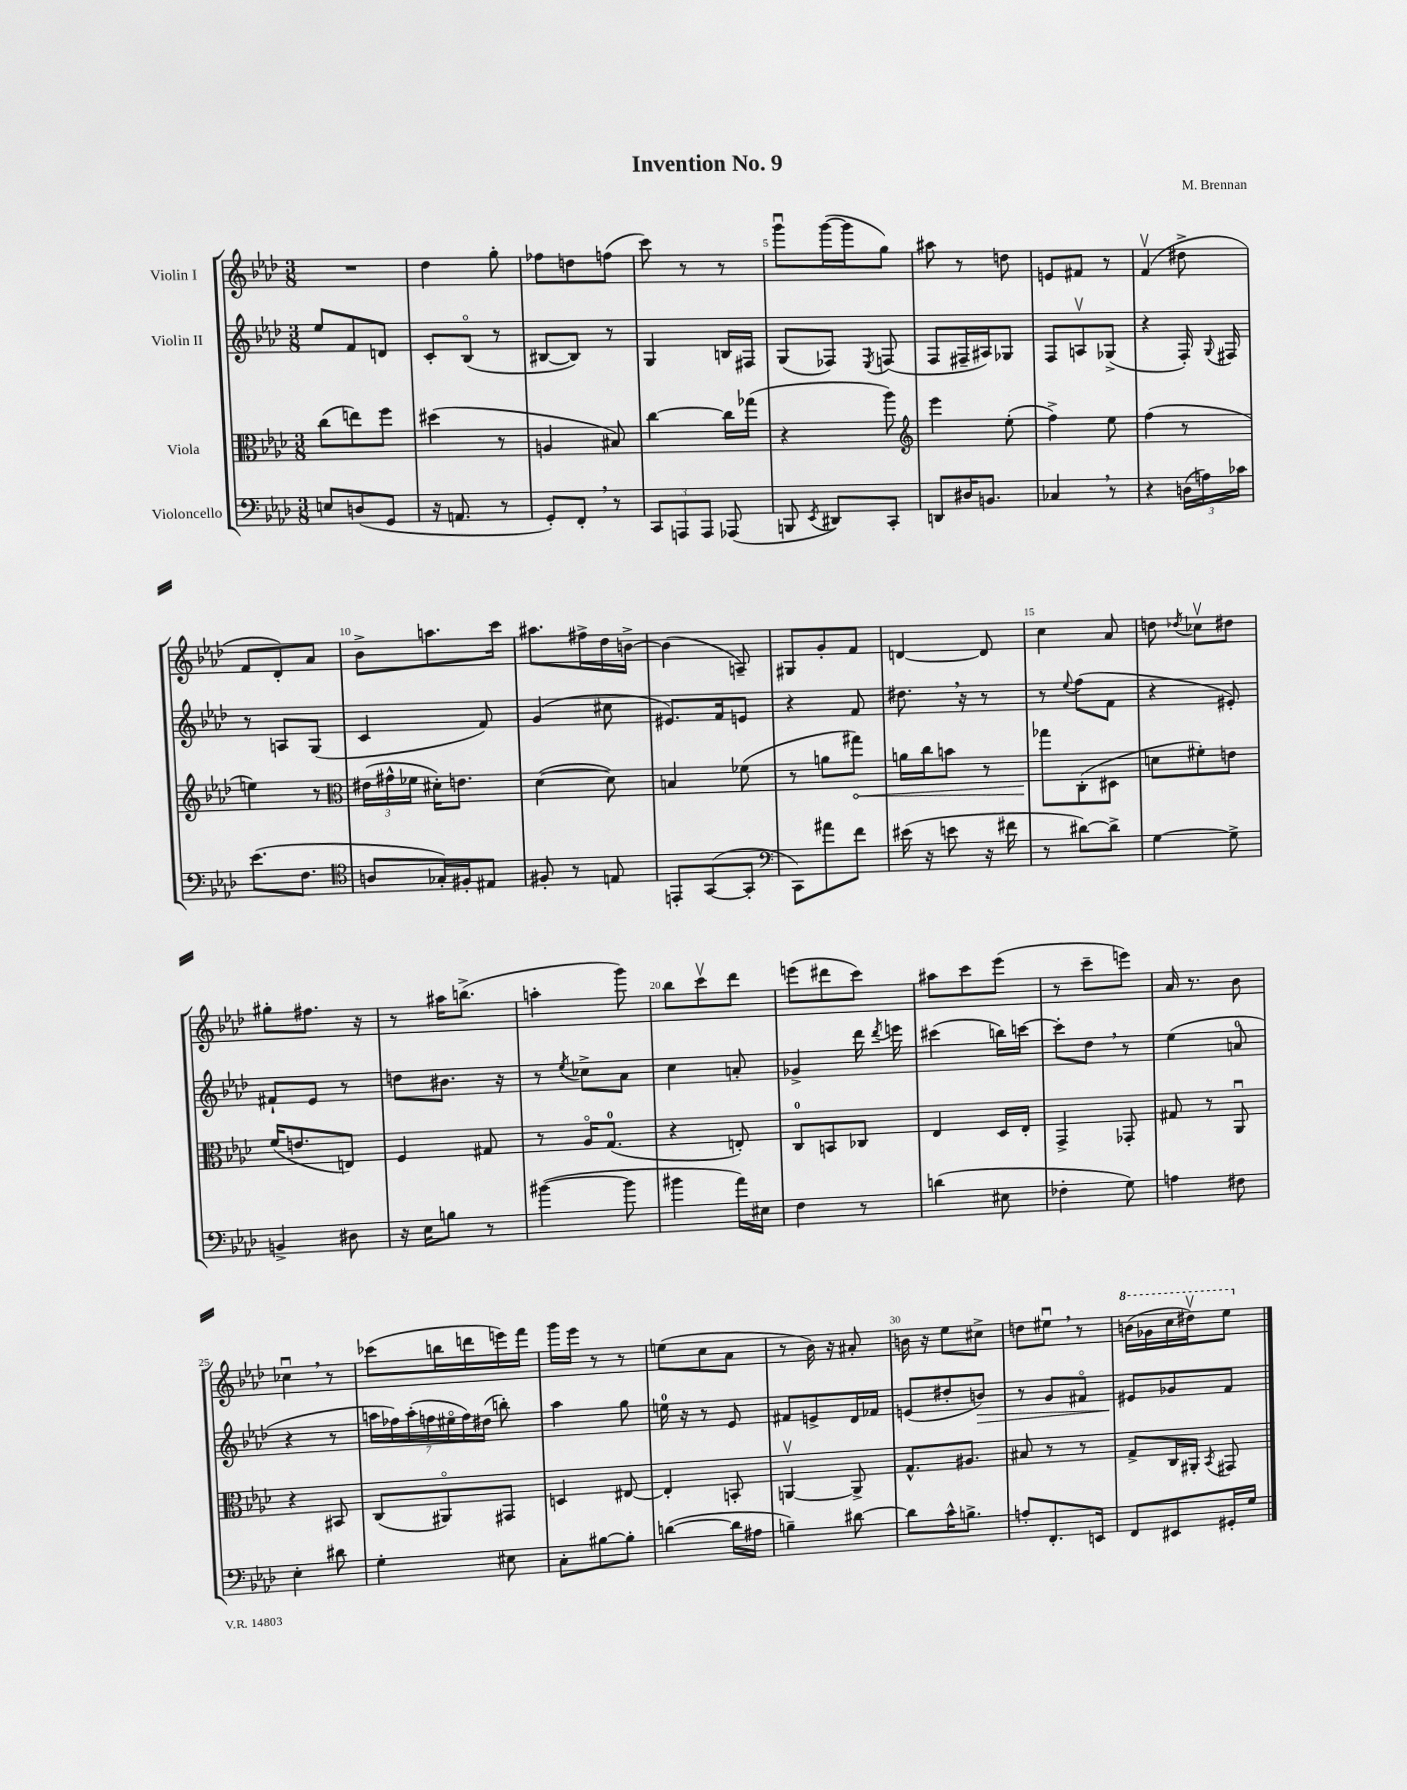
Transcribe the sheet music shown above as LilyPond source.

\header { title = "Invention No. 9" composer = "M. Brennan" }
<<
\new StaffGroup <<
\new Staff = "s0" \with { instrumentName = "Violin I" } {
    \clef treble \key aes \major \numericTimeSignature \time 3/8
    \autoBeamOff R4. |
    des''4 g''8-. |
    fes''8[ d''8 f''8]( |
    c'''8) r8 r8 |
    g'''8[\downbow g'''16~( g'''16 g''8]) |
    ais''8 r8 d''8 |
    e'8[ fis'8] r8 |
    f'4\upbow( dis''8-> |
    f'8[ des'8-.) aes'8] |
    bes'8[-> a''8. c'''16] |
    ais''8.[ fis''16-> des''16 b'16]~-> |
    b'4( a8--) |
    gis8[ g'8-. f'8] |
    d'4~ d'8 |
    c''4 aes'8 |
    d''8 \acciaccatura { des''8 } ces''8[\upbow dis''8] |
    gis''8[-. fis''8.] r16 |
    r8 ais''16[ b''8.]->( |
    a''4-. g'''8) |
    bes''8[ c'''8\upbow des'''8] |
    e'''8[( dis'''8 c'''8]) |
    ais''8[ c'''8 ees'''8]( |
    r8 c'''8[-- e'''8]) |
    aes'16 r8. bes'8 |
    ces''4\downbow \breathe r8 |
    ces'''8[( b''16 d'''16 e'''16) f'''16] |
    g'''16[ ees'''16] r8 r8 |
    e''8[( c''8 aes'8] |
    r8 bes'16) r16 ais'8-. |
    b'16 r16 ees''8[ cis''8]-> |
    d''8[ eis''8]\downbow \breathe r8 |
    \ottava #1 b''16[( ges''16 c'''16 dis'''16\upbow) ees'''8] \ottava #0 \bar "|." |
}
\new Staff = "s1" \with { instrumentName = "Violin II" } {
    \clef treble \key aes \major \numericTimeSignature \time 3/8
    \autoBeamOff ees''8[ f'8 d'8] |
    c'8[-. bes8]\flageolet( r8 |
    bis8[~ bis8]) r8 |
    g4 b16[ fis16] |
    g8[( fes8]) \acciaccatura { ees8 } f8( |
    f8[ fis16-- ais16) ges8] |
    f8[ a8\upbow ges8]->( |
    r4 f16-.) \appoggiatura { g8 } fis16 |
    r8 a8[ g8]( |
    c'4 f'8) |
    g'4( cis''8 |
    eis'8.[) f'16 e'8] |
    r4 f'8 |
    dis''8. \breathe r16 r8 |
    r8 \appoggiatura { ees''8 } f''8[( f'8] |
    r4 eis'8-.) |
    fis'8[-! ees'8] r8 |
    d''8[ bis'8.] r16 |
    r8 \acciaccatura { ees''8 } ces''8[-> aes'8] |
    c''4 a'8-. |
    ges'4-> des'''16 \acciaccatura { des'''8 } e'''16 |
    cis'''4( b''16[) c'''16]~ |
    c'''8[-. des''8] \breathe r8 |
    ees''4( a'8-0 |
    r4 r8 |
    \tuplet 7/4 { a''16[ fes''16) a''16-.( f''16 eis''16\flageolet f''16) dis''16]( } b''8-.) |
    aes''4 g''8 |
    e''16-0 r16 r8 ees'8 |
    fis'8[ e'8-> des'16 fes'16] |
    e'8[( dis''8-. b'8]\>) |
    r8 g'8[ fis'8]\flageolet |
    eis'8[\! ges'8 f'8] \bar "|." |
}
\new Staff = "s2" \with { instrumentName = "Viola" } {
    \clef alto \key aes \major \numericTimeSignature \time 3/8
    \autoBeamOff c''8[( e''8) f''8] |
    dis''4( r8 |
    a4 bis8) |
    c''4~ c''16[ ges''16]( |
    r4 aes''8) |
    \clef treble ees'''4 ees''8-.( |
    f''4->) ees''8 |
    f''4( r8 |
    e''4) r8 |
    \clef alto \tuplet 3/2 { eis'16[( gis'16-^ fes'16] } dis'16[-.) e'8.] |
    des'4~( des'8) |
    b4 fes'8( |
    r8 a'8[ \once \override Hairpin.circled-tip = ##t gis''8]\<) |
    a'16[ c''16 b'8] r8 |
    ges''8[\! c8-.( dis8] |
    d'8[ fis'8-.) e'8] |
    f'16[( e'8. e8]) |
    f4 gis8 |
    r8 aes16[\flageolet g8.]-0( |
    r4 e8-.) |
    c8[-0 b,8 ces8] |
    ees4 des16[ ees16]-. |
    g,4-> ges,8-. |
    gis8 r8 aes,8\downbow |
    r4 bis,8 |
    c8[( ais,8\flageolet) gis,8] |
    d4 eis8~ |
    eis4-. b,8-. |
    a,4~\upbow a,8-> |
    g8.[-^ ais8.] |
    bis8 r8 r8 |
    g8[-> c16 ais,16]-. \acciaccatura { bes,8 } gis,8 \bar "|." |
}
\new Staff = "s3" \with { instrumentName = "Violoncello" } {
    \clef bass \key aes \major \numericTimeSignature \time 3/8
    \autoBeamOff e8[ d8( g,8] |
    r16 a,8. r8 |
    g,8[-.) f,8]-. \breathe r8 |
    \tuplet 3/2 { c,8[ a,,8 a,,8] } aes,,8( |
    b,,8 \acciaccatura { ees,8 } dis,8[) c,8]-. |
    d,8[ dis16 b,8.] |
    ces4 \breathe r8 |
    r4 \tuplet 3/2 { d16[( a16) ces'16] } |
    ees'8.[( f8.] |
    \clef tenor a8[ ges16-.) fis16-. eis8] |
    fis8-. r8 e8 |
    e,8[-. g,8~( g,8]-. |
    \clef bass c,8[) ais'8 f'8] |
    eis'16( r16 e'8 r16 fis'16 |
    r8 dis'8[~) dis'8]-> |
    g4~ g8-> |
    b,4-> dis8 |
    r16 ees16[ b8] r8 |
    bis'4~( bis'8 |
    bis'4 aes'16[) eis16] |
    f4 r8 |
    d'4( eis8 |
    fes4-. g8) |
    a4 fis8 |
    ees4-. dis'8 |
    g4-. eis8 |
    c8[-. bis8~ bis8]-. |
    d'4~( d'16[ ais16] |
    b4--) dis'8~ |
    dis'8[ c'16-^ b8.]-> |
    a8[-. f,8.-. e,16] |
    f,8[ eis,8 gis,16-. g16] \bar "|." |
}
>>
>>
\layout { \context { \Score \override BarNumber.break-visibility = ##(#f #t #t) barNumberVisibility = #(every-nth-bar-number-visible 5) } }
